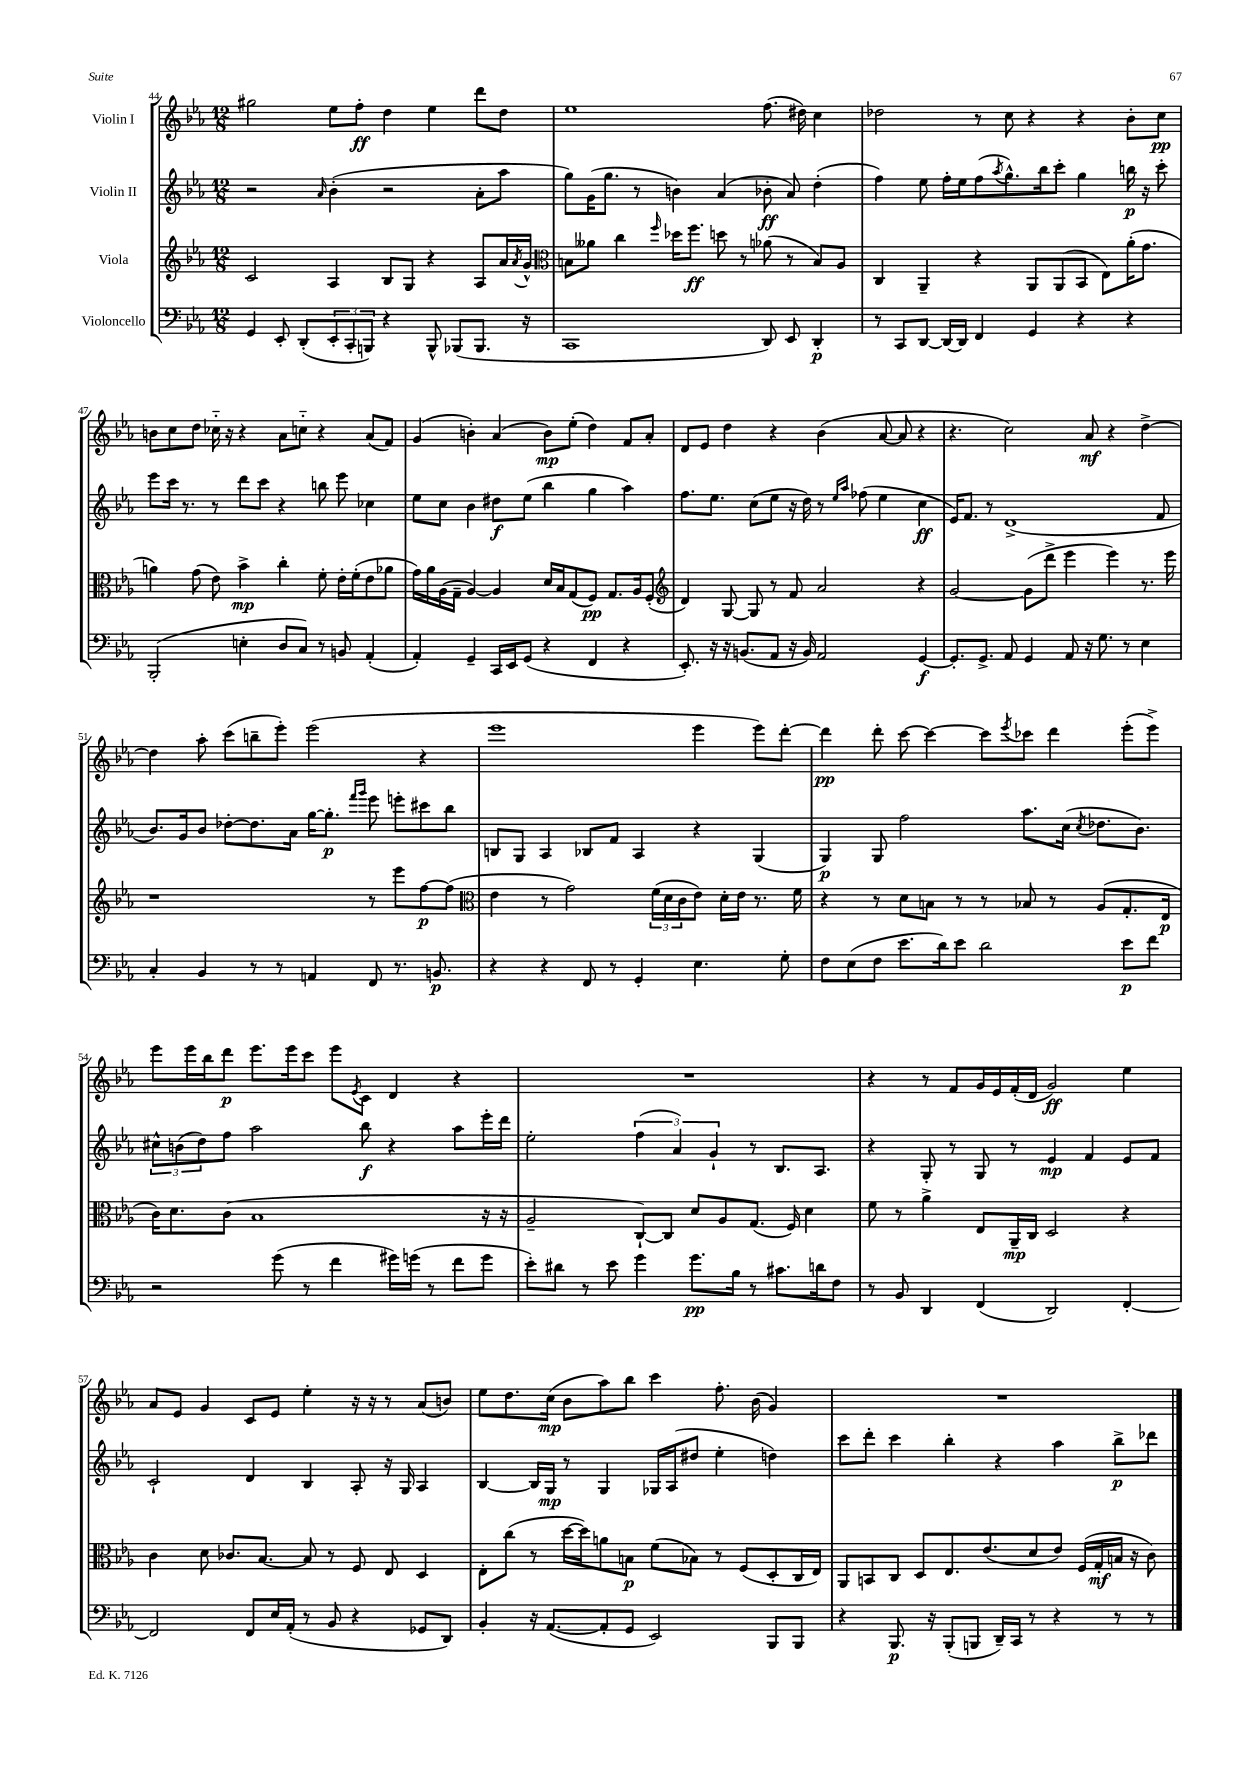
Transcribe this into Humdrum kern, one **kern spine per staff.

**kern	**kern	**kern	**kern
*staff4	*staff3	*staff2	*staff1
*clefF4	*clefG2	*clefG2	*clefG2
*k[b-e-a-]	*k[b-e-a-]	*k[b-e-a-]	*k[b-e-a-]
*M12/8	*M12/8	*M12/8	*M12/8
4GG	2c	2r	2gg#
8EE-'	.	.	.
(8DD'	.	.	.
.	.	16qqa-	.
12EE-'	4A-	(4b-'	8ee-
12CC'	.	.	.
.	.	.	8ff'
12BBB)	.	.	.
4r	8B-	2r	4dd
.	8G	.	.
8BBB^^	4r	.	4ee-
(8BBB-	.	.	.
8.BBB-	8A-	8a-'	8ddd
.	16a-	8aa-	8dd
.	8qa-	.	.
16r	16g^^	.	.
=	=	=	=
*	*clefC3	*	*
1CC	8B	8gg)	1ee-
.	8a--	(16g	.
.	.	8.gg	.
.	4cc	.	.
.	.	8r	.
.	16qqff	.	.
.	16dd-	4b)	.
.	8.ff	.	.
.	8dd	(4a-	.
.	8r	.	.
8DD)	(8a-	8b-'	(8.ff
8EE-	8r	8a-)	.
.	.	.	16dd#)
4DD'	8B)	(4dd'	4cc
.	8A-	.	.
=	=	=	=
8r	4C	4ff)	2dd-
8CC	.	.	.
[8DD	4AA-~	8ee-	.
16DD_	.	16ff'	.
16DD]	.	16ee-	.
4FF	4r	(8ff	8r
.	.	8qaa-	.
.	.	8.gg^^)	8cc
4GG	8AA-	.	4r
.	.	16bb-	.
.	(8AA-	8ccc'	.
4r	8BB-	4gg	4r
.	8E-)	.	.
4r	(16a-'	16bb	8b-'
.	8.g	16r	.
.	.	8ccc'	8cc
=	=	=	=
(2BBB-'	4a)	8eee-	8b
.	.	16ccc	8cc
.	.	8.r	.
.	(8g	.	8dd
.	8e-)	8r	16cc-'~
.	.	.	16r
4E'	4b-^	8ddd	4r
.	.	8ccc	.
8D	4cc'	4r	8a-
8C)	.	.	8cc'~
8r	8f'	8bb	4r
8BB	16e-'	8eee-	.
.	(16f'	.	.
(4AA-'	8e-	4cc-	(8a-
.	8a-	.	8f)
=	=	=	=
4AA-')	16g)	8ee-	(4g
.	16a-	.	.
.	(16A-	8cc	.
.	16G~	.	.
4GG~	[4A-)	4b-	4b')
16CC	4A-]	8dd#	(4a-
16EE-	.	.	.
(8GG	.	(8ee-	.
4r	16d	4bb-	8b)
.	16B-	.	.
.	(8G	.	(8ee-'
4FF	8F)	4gg	4dd)
.	8.G	.	.
4r	.	4aa-)	8f
.	16A-	.	.
.	(8F'	.	8a-'
=	=	=	=
*	*clefG2	*	*
8.EE-')	4d)	8.ff	8d
.	.	.	8e-
16r	.	8.ee-	.
16r	[8G	.	4dd
(8.BB	.	.	.
.	8G]	(8cc	.
8AA-	8r	8ee-	4r
16r	8f	16r	.
16BB)	.	16dd)	.
2AA-	2a-	8r	(4b-
.	.	16qqee-	.
.	.	16qqaa-	.
.	.	(8ff-	.
.	.	4ee-	[8a-
.	.	.	8a-]
[4GG	4r	4cc	4r
=	=	=	=
8.GG']	[2g	16e-)	4.r
.	.	8.f	.
8.GG^	.	.	.
.	.	8r	.
8AA-	.	(1d^	2cc)
4GG	(8g]	.	.
.	8ddd^	.	.
8AA-	4eee-	.	.
16r	.	.	8a-
8.G	.	.	.
.	4eee-)	.	4r
8r	.	.	.
4E-	8.r	.	[4dd^
.	.	8f	.
.	16eee-	.	.
=	=	=	=
4C'	1r	8.b-)	4dd]
.	.	16g	.
4BB-	.	8b-	8aa-'
.	.	[8dd-'	(8ccc
8r	.	8.dd-]	8bb~
8r	.	.	8eee-')
.	.	16a-	.
4AA	.	[16gg	(2eee-
.	.	8.gg']	.
.	.	16qqfff	.
.	.	16qqggg	.
8FF	8r	8eee-	.
8.r	8eee-	8eee'	.
.	[8ff	8ccc#	4r
8.BB	.	.	.
.	(8ff]	8bb-	.
=	=	=	=
*	*clefC3	*	*
4r	4e-	8B	1eee-
.	.	8G	.
4r	8r	4A-	.
.	2g)	.	.
8FF	.	8B-	.
8r	.	8f	.
4GG'	.	4A-	.
.	(24f	.	.
.	24d	.	.
.	24c	.	.
4.E-	8e-)	4r	4eee-
.	16d'	.	.
.	16e-	.	.
.	8.r	(4G	8eee-)
8G'	.	.	[8ddd'
.	16f	.	.
=	=	=	=
8F	4r	4G)	4ddd]
(8E-	.	.	.
8F	8r	8G	8ddd'
8.e-	8d	2ff	[8ccc
.	8B	.	4ccc_
16d)	.	.	.
8e-	8r	.	.
2d	8r	.	8ccc]
.	.	.	8qeee-
.	8B-	8.aa-	8ccc-
.	8r	.	4ddd
.	.	(16cc	.
.	.	8qcc	.
.	(8A-	8.dd-	.
8e-	8.G'	.	(8eee-'
.	.	8.b-)	.
8f	.	.	8eee-^)
.	16E-	.	.
=	=	=	=
2r	16c)	12cc#^^	8eee-
.	8.d	.	.
.	.	(12b	.
.	.	.	16eee-
.	.	12dd)	.
.	.	.	16bb-
.	(8c	8ff	8ddd
.	1B-	2aa-	8.eee-
(8g	.	.	.
.	.	.	16eee-
8r	.	.	8ccc
4f	.	.	8eee-
.	.	.	8qe-
.	.	8bb-	8c
16g#)	.	4r	4d
(16g	.	.	.
8r	.	.	.
8f	.	8aa-	4r
8g	16r	16eee-'	.
.	16r	16ddd	.
=	=	=	=
8e-')	2A-~	2ee-'	1.r
8d#	.	.	.
8r	.	.	.
8e-	.	.	.
4g	[8C`)	(6ff	.
.	8C]	.	.
.	.	6a-)	.
8.g	8d	.	.
.	.	6g`	.
.	8A-	.	.
16B-	.	.	.
8r	(8.G	8r	.
8.c#	.	8.B-	.
.	16F)	.	.
.	4d	.	.
16d	.	8.A-	.
8F	.	.	.
=	=	=	=
8r	8f	4r	4r
8BB-	8r	.	.
4DD	4a-^	8G'	8r
.	.	8r	8f
(4FF	8E-	8G	16g
.	.	.	16e-
.	16AA-~	8r	(16f'
.	16C	.	16d
2DD)	2D	4e-	2g)
.	.	4f	.
[4FF'	4r	8e-	4ee-
.	.	8f	.
=	=	=	=
2FF]	4c	2c`	8a-
.	.	.	8e-
.	8d	.	4g
.	8.c-	.	.
8FF	.	4d	8c
.	[8.B-	.	.
16E-	.	.	8e-
(16AA-'	.	.	.
8r	8B-]	4B-	4ee-'
8BB-	8r	.	.
4r	8F	8A-'	16r
.	.	.	16r
.	8E-	16r	8r
.	.	16G	.
8GG-	4D	4A-	(8a-
8DD)	.	.	8b)
=	=	=	=
4BB-'	8E-'	[4B-	8ee-
.	(8cc	.	8.dd
16r	8r	16B-]	.
([8.AA-	.	16G	(16cc
.	[16dd	8r	8b-
.	16dd])	.	.
8AA-']	8a	4G	8aa-)
8GG	8B	.	8bb-
2EE-)	(8f	16G-	4ccc
.	.	(16A-	.
.	8B-)	8dd#	.
.	8r	4ee-'	8.ff'
.	(8F	.	.
.	.	.	(16b-
8BBB-	8D'	4dd)	4g)
8BBB-	16C	.	.
.	16E-)	.	.
=	=	=	=
4r	8AA-	8ccc	1.r
.	8BB	8ddd'	.
8.BBB-	8C	4ccc	.
.	8D	.	.
16r	.	.	.
(8BBB-'	8.E-	4bb-'	.
8BBB	.	.	.
.	(8.e-	.	.
16DD~)	.	4r	.
16CC	.	.	.
8r	8d	.	.
4r	8e-)	4aa-	.
.	(16F	.	.
.	16G'	.	.
8r	16B	8bb-^	.
.	16r	.	.
8r	8c)	8ddd-	.
==	==	==	==
*-	*-	*-	*-
